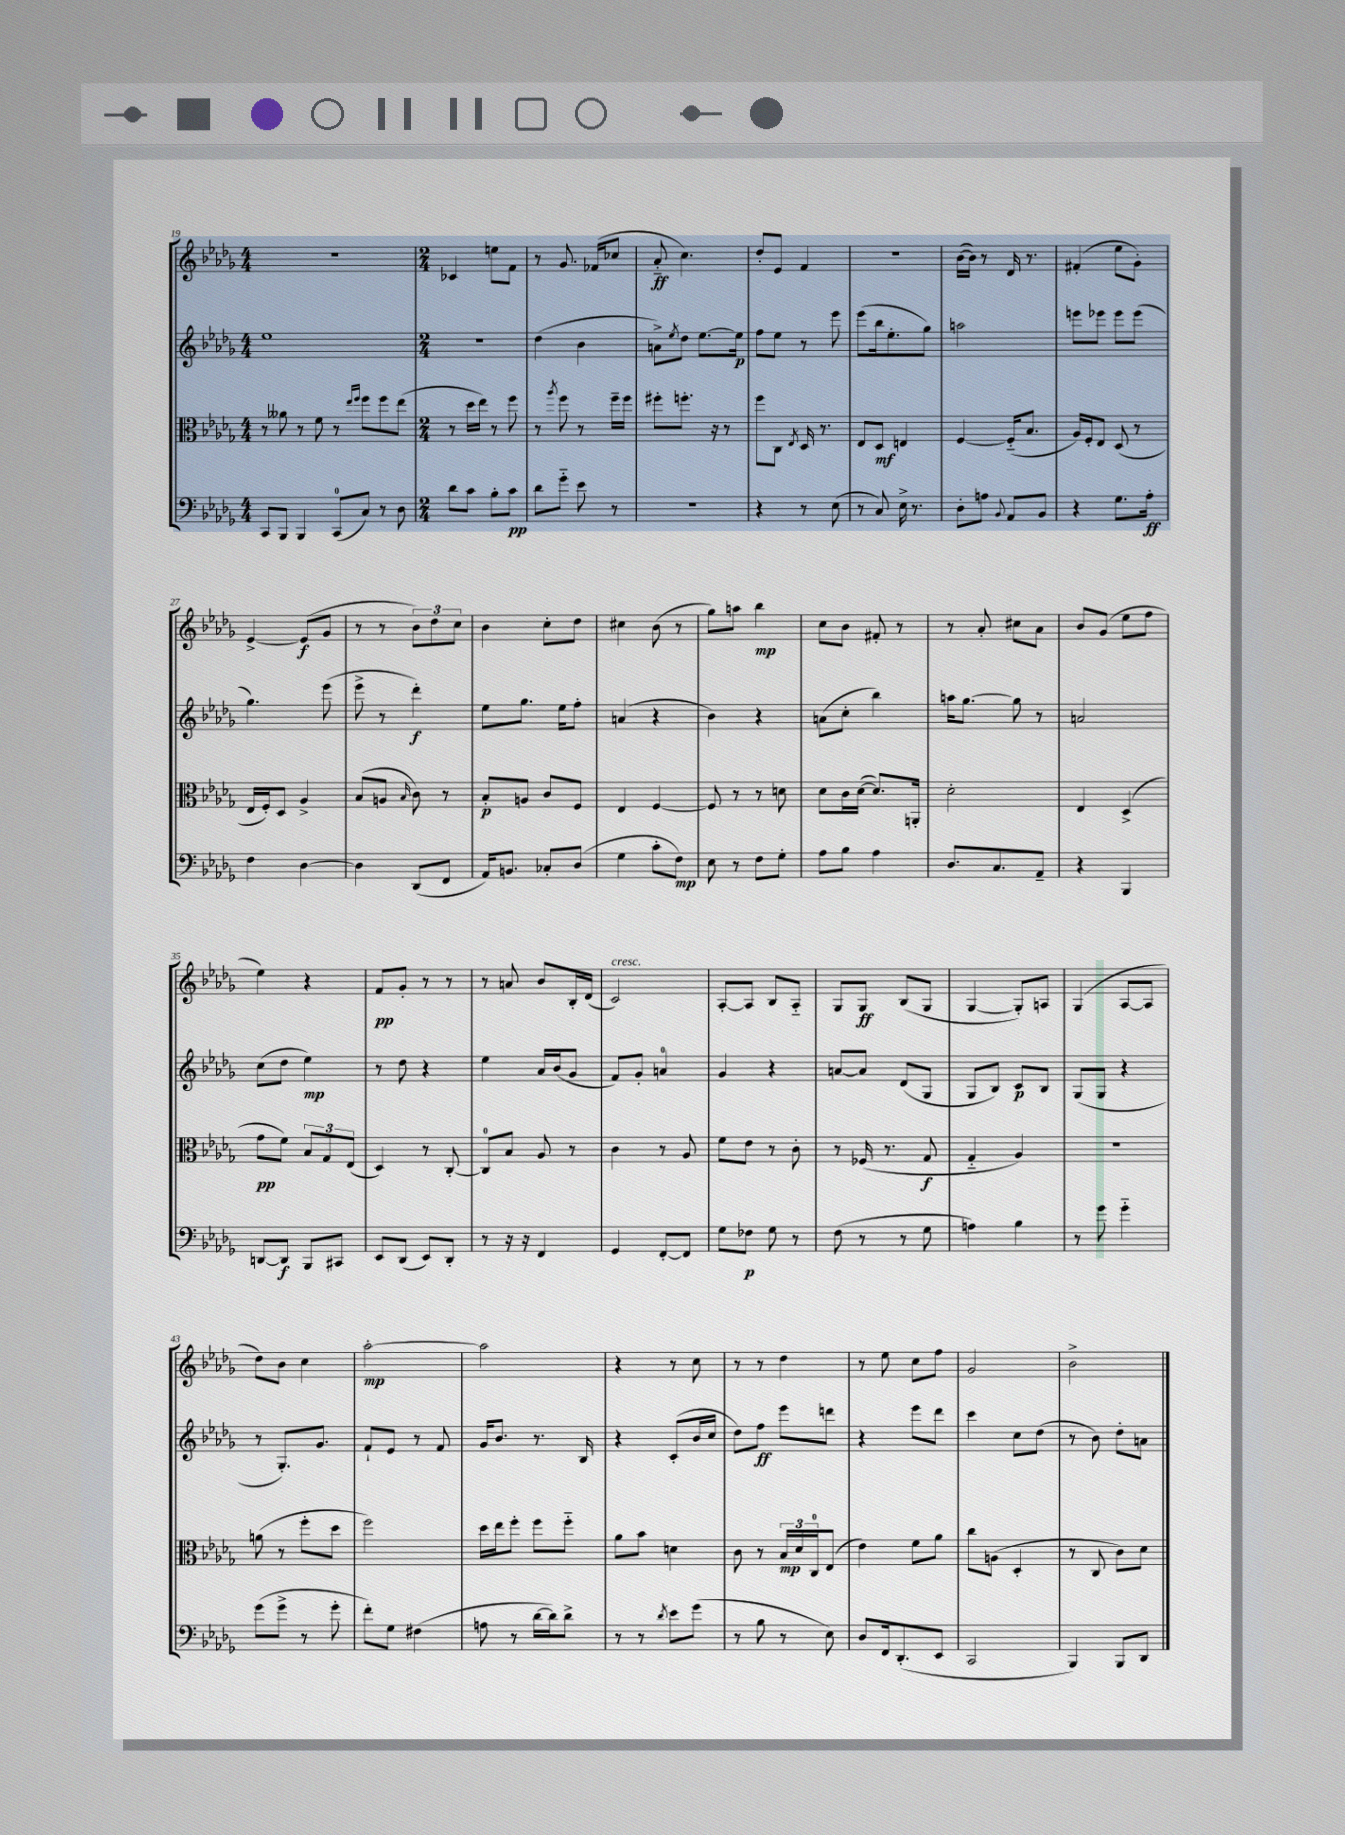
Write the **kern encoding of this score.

**kern	**dynam	**kern	**dynam	**kern	**dynam	**kern	**dynam
*part4	*part4	*part3	*part3	*part2	*part2	*part1	*part1
*staff4	*staff4	*staff3	*staff3	*staff2	*staff2	*staff1	*staff1
*clefF4	*	*clefC3	*	*clefG2	*	*clefG2	*
*k[b-e-a-d-g-]	*	*k[b-e-a-d-g-]	*	*k[b-e-a-d-g-]	*	*k[b-e-a-d-g-]	*
*M4/4	*	*M4/4	*	*M4/4	*	*M4/4	*
=19	=19	=19	=19	=19	=19	=19	=19
8CC/L	.	8r	.	1ee-	.	1r	.
8BBB-/J	.	8a--X\	.	.	.	.	.
4BBB-/	.	8r	.	.	.	.	.
.	.	8f\	.	.	.	.	.
(8CC/L	.	8r	.	.	.	.	.
.	.	16qqee-/LL	.	.	.	.	.
.	.	16qqff/JJ	.	.	.	.	.
8C/J)	.	8ff\L	.	.	.	.	.
8r	.	8ff\	.	.	.	.	.
8D-\	.	(8ee-\J	.	.	.	.	.
=20	=20	=20	=20	=20	=20	=20	=20
*M2/4	*	*M2/4	*	*M2/4	*	*M2/4	*
8d-\L	.	8r	.	2r	.	4c-X/	.
8c\J	.	16dd-\LL	.	.	.	.	.
.	.	16ee-\JJ)	.	.	.	.	.
8B-'\L	.	8r	.	.	.	8een\L	.
8c\J	pp	8ff\	.	.	.	8f\J	.
=21	=21	=21	=21	=21	=21	=21	=21
8d-\L	.	8r	.	(4dd-\	.	8r	.
.	.	8qaa-/	.	.	.	.	.
8g-\J	.	8ff\	.	.	.	8.g-/	.
8e-\	.	8r	.	4b-\	.	.	.
.	.	.	.	.	.	(16f-X/KL	.
8r	.	16ff~\LL	.	.	.	8cc-X/J	.
.	.	16ff\JJ	.	.	.	.	.
=22	=22	=22	=22	=22	=22	=22	=22
2r	.	8ff#X'\L	.	8an^\L)	.	8a-/	ff
.	.	.	.	8qee-/	.	.	.
.	.	8.ffn'\J	.	8dd-\J	.	4.cc\)	.
.	.	.	.	[8.ee-\L	.	.	.
.	.	16r	.	.	.	.	.
.	.	8r	.	.	.	.	.
.	.	.	.	16ee-\Jk]	p	.	.
=23	=23	=23	=23	=23	=23	=23	=23
4r	.	8ff\L	.	8ff\L	.	8dd-'/L	.
.	.	8C\J	.	8ee-\J	.	8e-/J	.
.	.	8qE-/	.	.	.	.	.
8r	.	16D-/	.	8r	.	4f/	.
.	.	8.r	.	.	.	.	.
(8E-\	.	.	.	8eee-\	.	.	.
=24	=24	=24	=24	=24	=24	=24	=24
8r	.	8E-/L	.	(8eee-\L	.	2r	.
8C/)	.	8D-/J	mf	16bb-\k	.	.	.
.	.	.	.	8.ee-'\	.	.	.
16E-^\	.	4En/	.	.	.	.	.
8.r	.	.	.	.	.	.	.
.	.	.	.	8gg-\J)	.	.	.
=25	=25	=25	=25	=25	=25	=25	=25
8D-'\L	.	[4F/	.	2aan\	.	([16b-\LL	.
.	.	.	.	.	.	16b-\JJ])	.
8An\J	.	.	.	.	.	8r	.
8qqBB-/	.	.	.	.	.	.	.
8AA-/L	.	(16F/KL]	.	.	.	16d-/	.
.	.	8.B-/J	.	.	.	8.r	.
8BB-/J	.	.	.	.	.	.	.
=26	=26	=26	=26	=26	=26	=26	=26
4r	.	16A-/LL)	.	8eeen\L	.	(4f#X'/	.
.	.	16F'/J	.	.	.	.	.
.	.	8E-/J	.	8eee-X\J	.	.	.
8.G-\L	.	(8D-/	.	8eee-\L	.	8ee-\L	.
.	.	8r	.	(8eee-\J	.	8g-'\J)	.
16A-'\Jk	ff	.	.	.	.	.	.
!!LO:LB:g=z
=27	=27	=27	=27	=27	=27	=27	=27
4F\	.	16E-/LL	.	4.gg-\)	.	[4e-^/	.
.	.	16F'/J)	.	.	.	.	.
.	.	8D-/J	.	.	.	.	.
[4D-\	.	4A-^/	.	.	.	(8e-/L]	f
.	.	.	.	(8eee-\	.	8g-/J	.
=28	=28	=28	=28	=28	=28	=28	=28
4D-\]	.	(8B-/L	.	8eee-^\	.	8r	.
.	.	8An/J	.	8r	.	8r	.
.	.	16qqB-/	.	.	.	.	.
(8DD-/L	.	8c\)	.	4ddd-'\)	f	12b-\L)	.
.	.	.	.	.	.	12dd-\	.
8FF/J	.	8r	.	.	.	.	.
.	.	.	.	.	.	12cc\J	.
=29	=29	=29	=29	=29	=29	=29	=29
16AA-/KL)	.	8B-'/L	p	8ee-\L	.	4b-\	.
8.BBn/J	.	.	.	.	.	.	.
.	.	8An/J	.	8.gg-\J	.	.	.
8C-X'/L	.	8c/L	.	.	.	8cc'\L	.
.	.	.	.	16ee-\KL	.	.	.
(8D-/J	.	8F/J	.	8ff'\J	.	8dd-\J	.
=30	=30	=30	=30	=30	=30	=30	=30
4G-\	.	4E-/	.	(4an/	.	4cc#X\	.
8c'\L	.	[4F/	.	4r	.	(8b-\	.
8F\J)	mp	.	.	.	.	8r	.
=31	=31	=31	=31	=31	=31	=31	=31
8E-\	.	8F/]	.	4b-\)	.	8gg-\L)	.
8r	.	8r	.	.	.	8aan\J	.
8F\L	.	8r	.	4r	.	4bb-\	mp
8G-'\J	.	8dn\	.	.	.	.	.
=32	=32	=32	=32	=32	=32	=32	=32
8A-\L	.	8d-\L	.	(8an\L	.	8cc\L	.
8B-\J	.	16c\L	.	8cc'\J	.	8b-\J	.
.	.	([16d-\JJ	.	.	.	.	.
4A-\	.	8.d-/L])	.	4bb-\)	.	8f#X'/	.
.	.	.	.	.	.	8r	.
.	.	16AAn'/Jk	.	.	.	.	.
=33	=33	=33	=33	=33	=33	=33	=33
8.D-/L	.	2d-'\	.	16aan\KL	.	8r	.
.	.	.	.	[8.gg-\J	.	.	.
.	.	.	.	.	.	8a-'/	.
8.C/	.	.	.	.	.	.	.
.	.	.	.	8gg-\]	.	8cc#X\L	.
8AA-~/J	.	.	.	8r	.	8a-\J	.
=34	=34	=34	=34	=34	=34	=34	=34
4r	.	4E-/	.	2an/	.	8b-/L	.
.	.	.	.	.	.	(8g-/J	.
4BBB-/	.	(4D-^/	.	.	.	8ee-\L	.
.	.	.	.	.	.	8ff\J	.
!!LO:LB:g=z
=35	=35	=35	=35	=35	=35	=35	=35
[8DDn/L	.	8g-\L	pp	(8cc\L	.	4ee-\)	.
8DD/J]	f	8f\J)	.	8dd-\J	.	.	.
8BBB-/L	.	12B-/L	.	4ee-\)	mp	4r	.
.	.	12G-/	.	.	.	.	.
8CC#X/J	.	.	.	.	.	.	.
.	.	(12E-/J	.	.	.	.	.
=36	=36	=36	=36	=36	=36	=36	=36
8EE-/L	.	4D-/)	.	8r	.	8f/L	pp
(8DD-/J	.	.	.	8dd-\	.	8g-'/J	.
8EE-/L)	.	8r	.	4r	.	8r	.
8DD-'/J	.	[8C'/	.	.	.	8r	.
=37	=37	=37	=37	=37	=37	=37	=37
8r	.	8C/L]	.	4ee-\	.	8r	.
16r	.	8B-/J	.	.	.	8an/	.
16r	.	.	.	.	.	.	.
4FF/	.	8A-/	.	16a-/LL	.	8b-/L	.
.	.	.	.	(16b-/J	.	.	.
.	.	8r	.	8g-/J	.	16B-'/L	.
.	.	.	.	.	.	(16d-/JJ	.
=38	=38	=38	=38	=38	=38	=38	=38
!	!	!	!	!	!	!LO:TX:a:i:t=cresc.	!
4GG-/	.	4c\	.	8f/L)	.	2c/)	.
.	.	.	.	8g-'/J	.	.	.
[8FF'/L	.	8r	.	4an/	.	.	.
8FF/J]	.	8A-/	.	.	.	.	.
=39	=39	=39	=39	=39	=39	=39	=39
8G-\L	.	8f\L	.	4g-/	.	[8A-'/L	.
8F-X\J	p	8e-\J	.	.	.	8A-/J]	.
8G-\	.	8r	.	4r	.	8B-/L	.
8r	.	8c'\	.	.	.	8A-/J	.
=40	=40	=40	=40	=40	=40	=40	=40
(8F\	.	8r	.	[8an/L	.	8G-/L	.
8r	.	(16F-X/	.	8a/J]	.	8G-/J	ff
.	.	8.r	.	.	.	.	.
8r	.	.	.	(8d-/L	.	(8B-/L	.
8G-\	.	8G-/	f	8G-/J	.	8G-/J	.
=41	=41	=41	=41	=41	=41	=41	=41
4An\)	.	4G-/	.	8G-/L	.	[4G-/	.
.	.	.	.	8B-/J)	.	.	.
4B-\	.	4A-/)	.	8c/L	p	8G-'/L])	.
.	.	.	.	8B-/J	.	8An/J	.
=42	=42	=42	=42	=42	=42	=42	=42
8r	.	2r	.	(8G-/L	.	(4G-/	.
8g-\	.	.	.	8G-/J	.	.	.
4g-\	.	.	.	4r	.	[8A-/L	.
.	.	.	.	.	.	8A-/J]	.
!!LO:LB:g=z
=43	=43	=43	=43	=43	=43	=43	=43
(8g-\L	.	(8an\	.	8r	.	8dd-\L)	.
8g-^\J	.	8r	.	8.G-'/L)	.	8b-\J	.
8r	.	8ff'\L	.	.	.	4cc\	.
.	.	.	.	8.g-/J	.	.	.
8g-'\	.	8dd-\J	.	.	.	.	.
=44	=44	=44	=44	=44	=44	=44	=44
8f'\L)	.	2ff\)	.	8f`/L	.	[2aa-'\	mp
8G-\J	.	.	.	8e-/J	.	.	.
(4F#X\	.	.	.	8r	.	.	.
.	.	.	.	8f/	.	.	.
=45	=45	=45	=45	=45	=45	=45	=45
8An\	.	16dd-\LL	.	16g-/KL	.	2aa-\]	.
.	.	16ee-\J	.	8.b-/J	.	.	.
8r	.	8ff'\J	.	.	.	.	.
[16d-\LL	.	8ff\L	.	8.r	.	.	.
16d-\J])	.	.	.	.	.	.	.
8d-^\J	.	8ff\J	.	.	.	.	.
.	.	.	.	16B-/	.	.	.
=46	=46	=46	=46	=46	=46	=46	=46
8r	.	8a-\L	.	4r	.	4r	.
8r	.	8b-\J	.	.	.	.	.
8qd-/	.	.	.	.	.	.	.
8e-\L	.	4dn\	.	(8c'/L	.	8r	.
(8g-\J	.	.	.	16b-/L	.	8cc\	.
.	.	.	.	16cc/JJ	.	.	.
=47	=47	=47	=47	=47	=47	=47	=47
8r	.	8c\	.	8dd-\L)	.	8r	.
8B-\	.	8r	.	8ff\J	ff	8r	.
8r	.	24B-/LL	mp	8eee-\L	.	4dd-\	.
.	.	24d-/	.	.	.	.	.
.	.	24C/J	.	.	.	.	.
8E-\)	.	(8E-/J	.	8dddn\J	.	.	.
=48	=48	=48	=48	=48	=48	=48	=48
8D-/L	.	4e-\)	.	4r	.	8r	.
16FF/k	.	.	.	.	.	8ee-\	.
(8.DD-'/	.	.	.	.	.	.	.
.	.	8f\L	.	8eee-\L	.	8cc\L	.
8EE-/J	.	8a-\J	.	8ddd-\J	.	8ff\J	.
=49	=49	=49	=49	=49	=49	=49	=49
2CC/	.	8cc\L	.	4ccc\	.	2g-/	.
.	.	(8An\J	.	.	.	.	.
.	.	4D-'/	.	8cc\L	.	.	.
.	.	.	.	(8dd-\J	.	.	.
=50	=50	=50	=50	=50	=50	=50	=50
4BBB-/)	.	8r	.	8r	.	2b-^\	.
.	.	8C/	.	8b-\)	.	.	.
8BBB-/L	.	8c\L)	.	8dd-'\L	.	.	.
8DD-/J	.	8d-\J	.	8an\J	.	.	.
==	==	==	==	==	==	==	==
*-	*-	*-	*-	*-	*-	*-	*-
